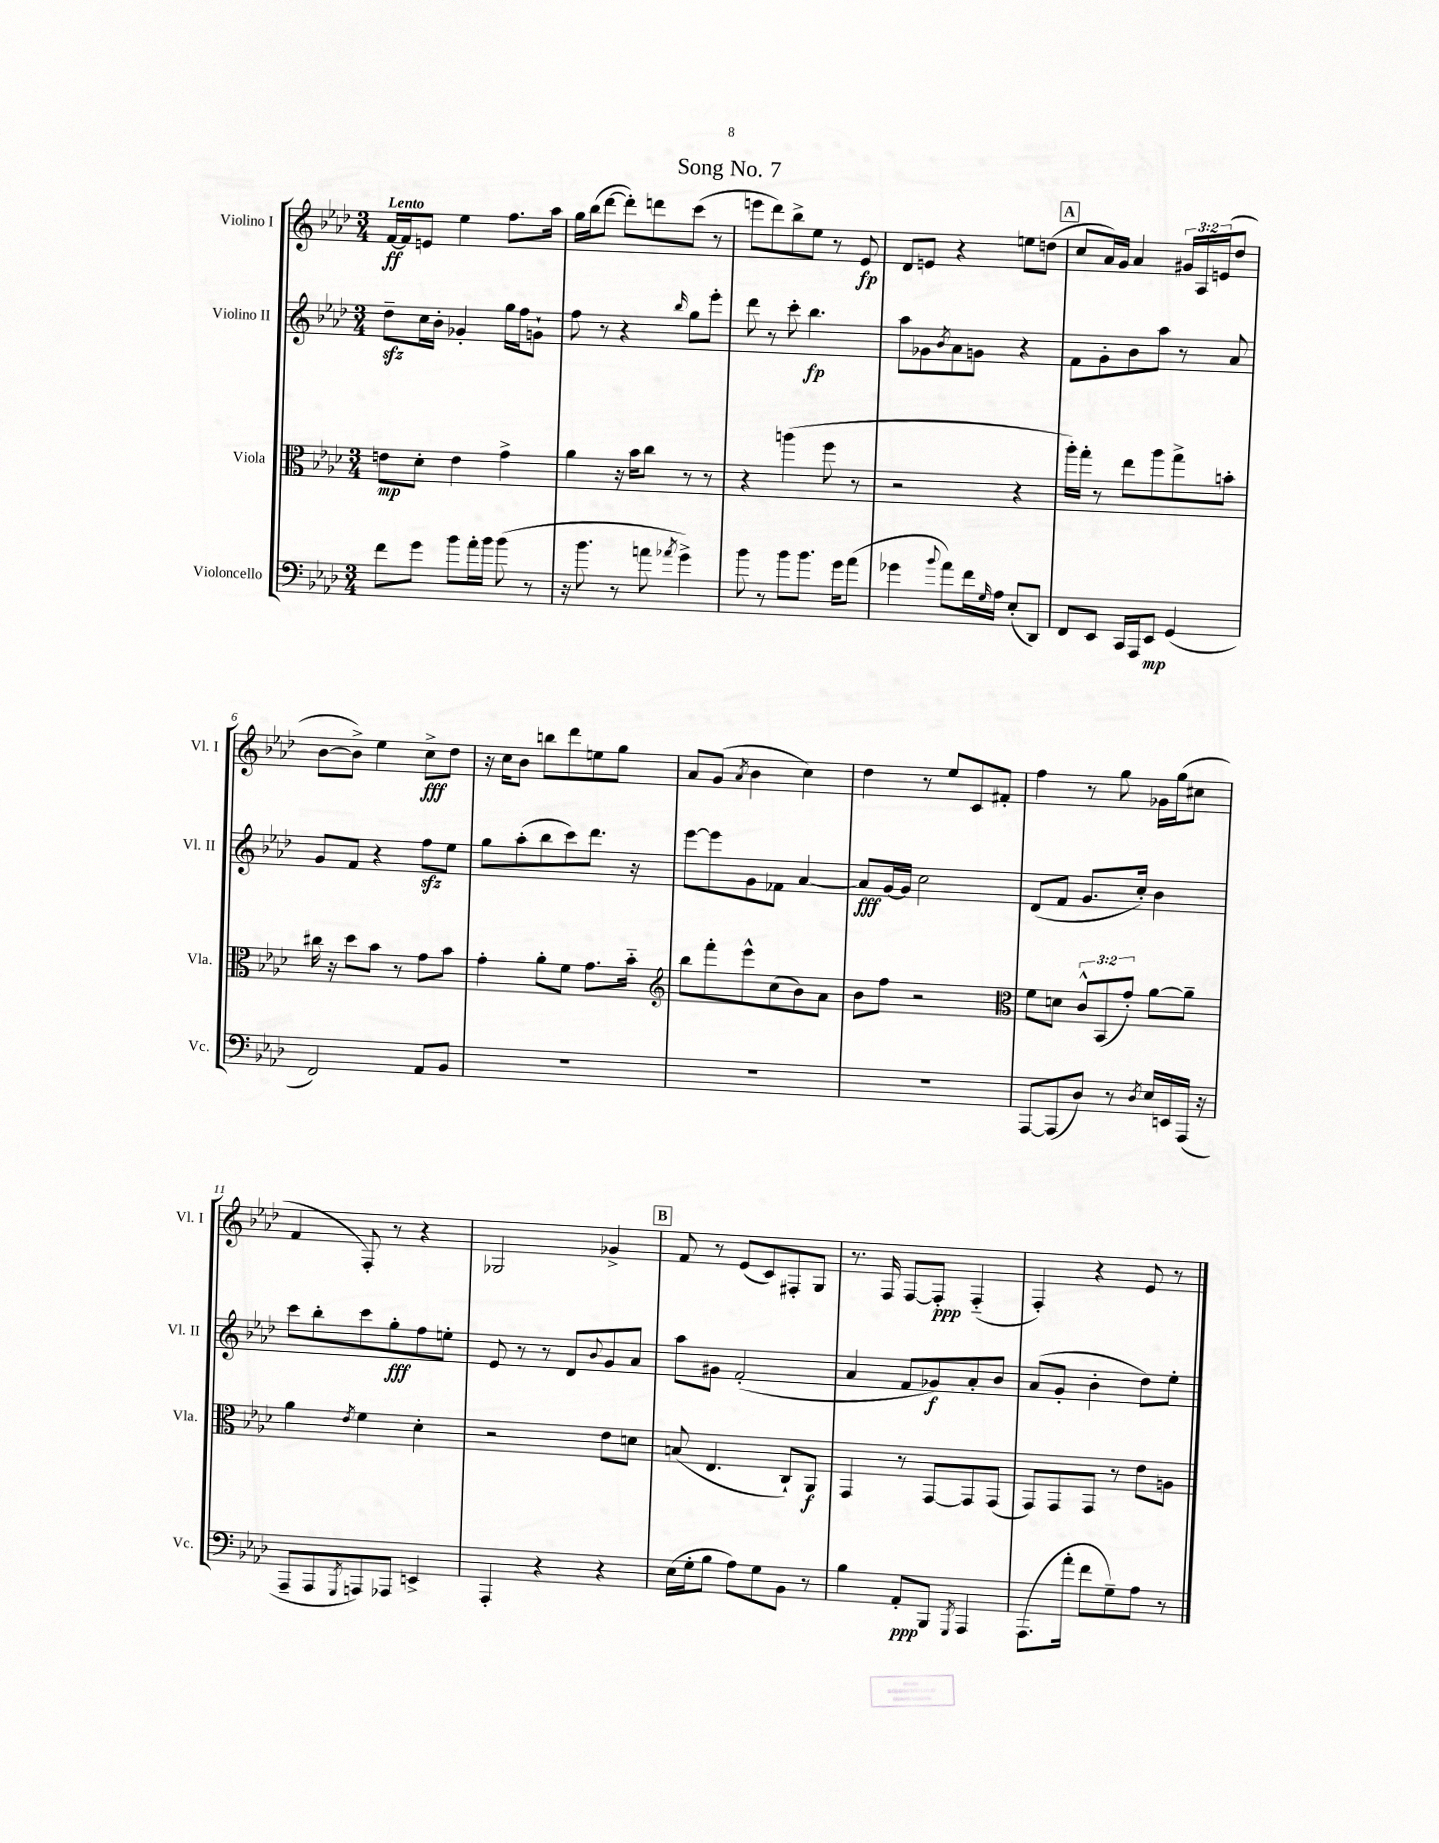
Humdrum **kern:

**kern	**dynam	**kern	**dynam	**kern	**dynam	**kern	**dynam
*part4	*part4	*part3	*part3	*part2	*part2	*part1	*part1
*staff4	*staff4	*staff3	*staff3	*staff2	*staff2	*staff1	*staff1
*I"Violoncello	*	*I"Viola	*	*I"Violino II	*	*I"Violino I	*
*I'Vc.	*	*I'Vla.	*	*I'Vl. II	*	*I'Vl. I	*
*clefF4	*	*clefC3	*	*clefG2	*	*clefG2	*
*k[b-e-a-d-]	*	*k[b-e-a-d-]	*	*k[b-e-a-d-]	*	*k[b-e-a-d-]	*
*M3/4	*	*M3/4	*	*M3/4	*	*M3/4	*
=1	=1	=1	=1	=1	=1	=1	=1
!	!	!	!	!	!	!LO:TX:a:B:t=Lento	!
8f\L	.	8en\L	mp	8dd-zz~\L	.	[16f/LL	ff
.	.	.	.	.	.	16f/J]	.
8g\J	.	8d-'\J	.	16cc\L	.	8en/J	.
.	.	.	.	16b-'\JJ	.	.	.
8b-\L	.	4e\	.	4g-X'/	.	4ee-\	.
16a-'\L	.	.	.	.	.	.	.
16b-\JJ	.	.	.	.	.	.	.
(8b-\	.	4g^\	.	16gg\LL	.	8.ff\L	.
.	.	.	.	16ff\J	.	.	.
8r	.	.	.	8gn`\J	.	.	.
.	.	.	.	.	.	16aa-\Jk	.
=2	=2	=2	=2	=2	=2	=2	=2
16r	.	4a-\	.	8ff\	.	16gg\LL	.
8.b-\	.	.	.	.	.	(16bb-\J	.
.	.	.	.	8r	.	[8ddd-\J	.
8r	.	16r	.	4r	.	8ddd-'\L])	.
.	.	16b-\KL	.	.	.	.	.
8an\	.	8cc\J	.	.	.	8dddn\	.
8qa-X/	.	.	.	16qqbb-/	.	.	.
4g^\)	.	8r	.	8gg\L	.	(8ccc\J	.
.	.	8r	.	8eee-'\J	.	8r	.
=3	=3	=3	=3	=3	=3	=3	=3
8b-\	.	4r	.	8ddd-\	.	8eeen\L	.
8r	.	.	.	8r	.	8ddd-\)	.
8b-\L	.	(4aan\	.	8ccc'\	.	8bb-^\	.
8.b-\J	.	.	.	4.bb-\	fp	8ee-\J	.
.	.	8ff\	.	.	.	8r	.
16g\KL	.	.	.	.	.	.	.
(8a-\J	.	8r	.	.	.	8e-/	fp
=4	=4	=4	=4	=4	=4	=4	=4
4g-X\	.	2r	.	8aa-\L	.	8d-/L	.
.	.	.	.	8g-X\	.	8en/J	.
8qqb-/	.	.	.	8qb-/	.	.	.
8a-\L)	.	.	.	8a-\	.	4r	.
16f\L	.	.	.	8gn\J	.	.	.
16qqG/	.	.	.	.	.	.	.
16A-\JJ	.	.	.	.	.	.	.
(8E-'/L	.	4r	.	4r	.	8een\L	.
8DD-/J)	.	.	.	.	.	(8ddn\J	.
!!LO:REH:place=s1:t=A
=5	=5	=5	=5	=5	=5	=5	=5
8FF/L	.	16aa-'\LL)	.	8f\L	.	8cc/L	.
.	.	16gg'\JJ	.	.	.	.	.
8EE-/J	.	8r	.	8g'\	.	16a-/L)	.
.	.	.	.	.	.	16g/JJ	.
16CC/LL	.	8ee-\L	.	8b-\	.	4a-/	.
16AAA-/J	.	.	.	.	.	.	.
8EE-/J	mp	8aa-\	.	8aa-\J	.	.	.
(4GG/	.	8gg^\	.	8r	.	24g#X/LL	.
.	.	.	.	.	.	24A-/	.
.	.	.	.	.	.	(24en/J	.
.	.	8bn'\J	.	8a-/	.	8dd-/J	.
!!LO:LB:g=z
=6	=6	=6	=6	=6	=6	=6	=6
2FF/)	.	16cc#X\	.	8g/L	.	[8b-\L	.
.	.	16r	.	.	.	.	.
.	.	8dd-\L	.	8f/J	.	8b-^\J])	.
.	.	8b-\J	.	4r	.	4ee-\	.
.	.	8r	.	.	.	.	.
8AA-/L	.	8g\L	.	8ffzz\L	.	8cc^\L	fff
8BB-/J	.	8b-\J	.	8ee-\J	.	8dd-\J	.
=7	=7	=7	=7	=7	=7	=7	=7
2.r	.	4g'\	.	8gg\L	.	16r	.
.	.	.	.	.	.	16cc\KL	.
.	.	.	.	(8aa-'\	.	8b-\J	.
.	.	8a-'\L	.	8bb-\	.	8bbn\L	.
.	.	8f\J	.	8ccc\)	.	8ddd-\	.
.	.	8.g\L	.	8.ddd-\J	.	8een\	.
.	.	.	.	.	.	8gg\J	.
.	.	16b-\Jk	.	16r	.	.	.
=8	=8	=8	=8	=8	=8	=8	=8
*	*	*clefG2	*	*	*	*	*
2.r	.	8bb-\L	.	[8eee-\L	.	8a-/L	.
.	.	8fff'\	.	8eee-\]	.	(8g/J	.
.	.	.	.	.	.	8qa-/	.
.	.	8eee-^^\	.	8g\	.	4b-\	.
.	.	(8cc\	.	8f-X\J	.	.	.
.	.	8b-\)	.	[4a-/	.	4cc\)	.
.	.	8a-\J	.	.	.	.	.
=9	=9	=9	=9	=9	=9	=9	=9
2.r	.	8b-\L	.	8a-/L]	fff	4dd-\	.
.	.	8ff\J	.	[16g/L	.	.	.
.	.	.	.	16g/JJ]	.	.	.
.	.	2r	.	2cc\	.	8r	.
.	.	.	.	.	.	8ee-/L	.
.	.	.	.	.	.	8c/	.
.	.	.	.	.	.	8f#X'/J	.
=10	=10	=10	=10	=10	=10	=10	=10
*	*	*clefC3	*	*	*	*	*
[8AAA-/L	.	8f\L	.	(8d-/L	.	4ff\	.
(8AAA-/]	.	8dn\J	.	8f/J	.	.	.
8D-/J)	.	12c^^/L	.	8.g/L	.	8r	.
.	.	(12BB-/	.	.	.	.	.
8r	.	.	.	.	.	8gg\	.
.	.	12g'/J)	.	.	.	.	.
.	.	.	.	16cc'/Jk)	.	.	.
8qD-/	.	.	.	.	.	.	.
16E-/LL	.	[8a-\L	.	4b-\	.	16g-X\LL	.
16EEn/	.	.	.	.	.	(16gg\J	.
(16AAA-/JJ	.	8a-~\J]	.	.	.	8cc#X\J	.
16r	.	.	.	.	.	.	.
!!LO:LB:g=z
=11	=11	=11	=11	=11	=11	=11	=11
8AAA-~/L	.	4a-\	.	8ccc\L	.	4f/	.
8AAA-/	.	.	.	8bb-'\	.	.	.
8qGGG/	.	8qe-/	.	.	.	.	.
8AAAn/)	.	4f\	.	8ccc\	.	8F'/)	.
8AAA-X/J	.	.	.	8gg'\	fff	8r	.
4EEn^/	.	4d-'\	.	8ff\	.	4r	.
.	.	.	.	8een'\J	.	.	.
=12	=12	=12	=12	=12	=12	=12	=12
4AAA-'/	.	2r	.	8e-/	.	2G-X/	.
.	.	.	.	8r	.	.	.
4r	.	.	.	8r	.	.	.
.	.	.	.	8d-/L	.	.	.
.	.	.	.	8qqb-/	.	.	.
4r	.	8e-\L	.	8g/	.	4g-X^/	.
.	.	8dn\J	.	8a-/J	.	.	.
!!LO:REH:place=s1:t=B
=13	=13	=13	=13	=13	=13	=13	=13
(16E-\LL	.	(8Bn/	.	8aa-\L	.	8f/	.
16G'\J	.	.	.	.	.	.	.
8B-\J	.	4.E-/	.	8g#X\J	.	8r	.
8A-\L)	.	.	.	(2f'/	.	(8e-/L	.
8G\	.	.	.	.	.	8c/)	.
8BB-\J	.	8C`/L)	.	.	.	8F#X'/	.
8r	.	8AA-/J	f	.	.	8G/J	.
=14	=14	=14	=14	=14	=14	=14	=14
4B-\	.	4GG/	.	4a-/	.	8.r	.
.	.	.	.	.	.	16F/	.
8AA-'/L	ppp	8r	.	8f/L	.	[8F/L	.
8BBB-/J	.	[8GG/L	.	8g-X/)	f	8F'/J]	ppp
8qGGG/	.	.	.	.	.	.	.
4AAA-/	.	8GG/]	.	8a-'/	.	(4F/	.
.	.	(8GG/J	.	8b-/J	.	.	.
=15	=15	=15	=15	=15	=15	=15	=15
(8.AAA-\L	.	8GG/L)	.	(8a-/L	.	4F'/)	.
.	.	8GG/	.	8g'/J	.	.	.
16a-'\Jk	.	.	.	.	.	.	.
8f\L	.	8GG/J	.	4b-'\	.	4r	.
8G~\)	.	8r	.	.	.	.	.
8A-\J	.	8e-\L	.	8dd-\L)	.	8e-/	.
8r	.	8An\J	.	8ee-'\J	.	8r	.
==	==	==	==	==	==	==	==
*-	*-	*-	*-	*-	*-	*-	*-
